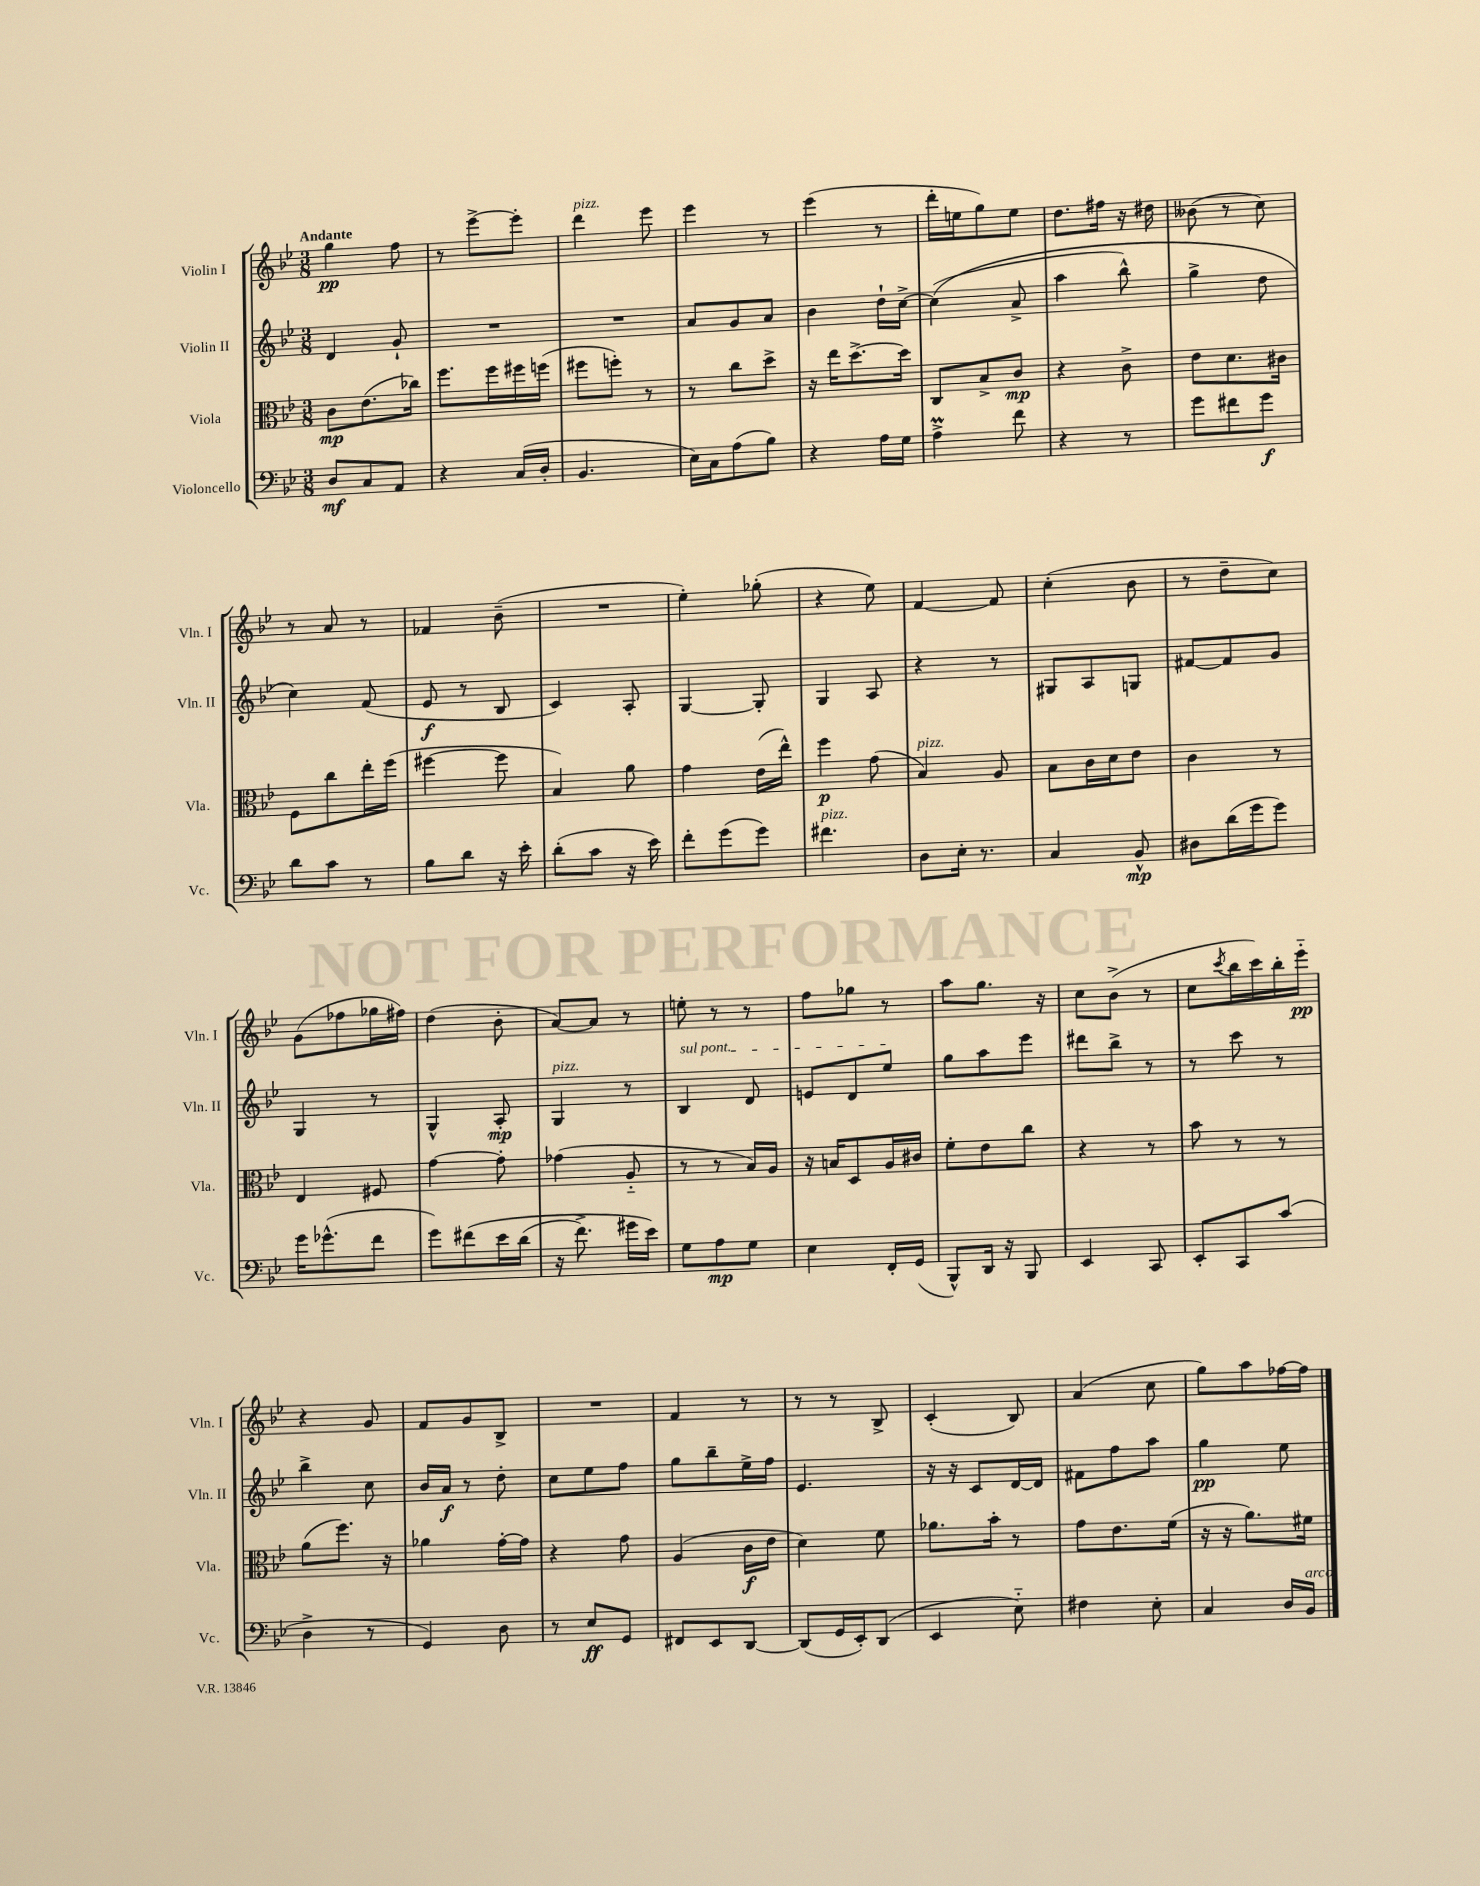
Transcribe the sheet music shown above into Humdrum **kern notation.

**kern	**dynam	**kern	**dynam	**kern	**dynam	**kern	**dynam
*part4	*part4	*part3	*part3	*part2	*part2	*part1	*part1
*staff4	*staff4	*staff3	*staff3	*staff2	*staff2	*staff1	*staff1
*I"Violoncello	*	*I"Viola	*	*I"Violin II	*	*I"Violin I	*
*I'Vc.	*	*I'Vla.	*	*I'Vln. II	*	*I'Vln. I	*
*clefF4	*	*clefC3	*	*clefG2	*	*clefG2	*
*k[b-e-]	*	*k[b-e-]	*	*k[b-e-]	*	*k[b-e-]	*
*M3/8	*	*M3/8	*	*M3/8	*	*M3/8	*
=1	=1	=1	=1	=1	=1	=1	=1
!	!	!	!	!	!	!LO:TX:a:B:t=Andante	!
8D/L	mf	8c\L	mp	4d/	.	4gg\	pp
8C/	.	(8.e-\	.	.	.	.	.
8AA/J	.	.	.	8g`/	.	8ff\	.
.	.	16cc-X\Jk)	.	.	.	.	.
=2	=2	=2	=2	=2	=2	=2	=2
4r	.	8.ff\L	.	4.r	.	8r	.
.	.	.	.	.	.	[8eee-^\L	.
.	.	16ff\L	.	.	.	.	.
(16C/LL	.	16ff#X\	.	.	.	8eee-'\J]	.
16D'/JJ	.	(16ffn\JJ	.	.	.	.	.
=3	=3	=3	=3	=3	=3	=3	=3
!	!	!	!	!	!	!LO:TX:a:i:t=pizz.	!
4.BB-/	.	8ff#X\L	.	4.r	.	4ddd\	.
.	.	8ffn'\J)	.	.	.	.	.
.	.	8r	.	.	.	8eee-\	.
=4	=4	=4	=4	=4	=4	=4	=4
16E-\LL)	.	8r	.	8a/L	.	4eee-\	.
16C\J	.	.	.	.	.	.	.
(8A\	.	8cc\L	.	8g/	.	.	.
8B-\J)	.	8dd^\J	.	8a/J	.	8r	.
=5	=5	=5	=5	=5	=5	=5	=5
4r	.	16r	.	4b-\	.	(4eee-\	.
.	.	16ee-\KL	.	.	.	.	.
.	.	[8.dd^\	.	.	.	.	.
16A\LL	.	.	.	16dd`\LL	.	8r	.
16G\JJ	.	16dd\Jk]	.	[16cc^\JJ	.	.	.
=6	=6	=6	=6	=6	=6	=6	=6
4Am^\	.	8C/L	.	((4cc\]	.	16ddd'\LL	.
.	.	.	.	.	.	16een\J	.
.	.	8B-^/	.	.	.	8gg\)	.
8f\	.	8c/J	mp	8a^/	.	8ee\J	.
=7	=7	=7	=7	=7	=7	=7	=7
4r	.	4r	.	4aa\	.	8.dd\L	.
.	.	.	.	.	.	16ff#X\Jk	.
8r	.	8c^\	.	8bb-^^\)	.	16r	.
.	.	.	.	.	.	16dd#X\	.
=8	=8	=8	=8	=8	=8	=8	=8
8g\L	.	8e-\L	.	4gg^\	.	(8b--X\	.
8f#X\	.	8.d\	.	.	.	8r	.
8g\J	f	.	.	8dd\	.	8cc\)	.
.	.	16c#X\Jk	.	.	.	.	.
!!LO:LB:g=z
=9	=9	=9	=9	=9	=9	=9	=9
8d\L	.	8F\L	.	4cc\)	.	8r	.
8c\J	.	8cc\	.	.	.	8a/	.
8r	.	16ee-'\L	.	(8f/	.	8r	.
.	.	(16ff\JJ	.	.	.	.	.
=10	=10	=10	=10	=10	=10	=10	=10
8B-\L	.	[4ff#X\	.	8e-/	f	4f-X/	.
8d\J	.	.	.	8r	.	.	.
16r	.	8ff#\]	.	8B-/	.	(8b-~\	.
16e-'\	.	.	.	.	.	.	.
=11	=11	=11	=11	=11	=11	=11	=11
(8d'\L	.	4B-/)	.	4c/)	.	4.r	.
8c\J	.	.	.	.	.	.	.
16r	.	8a\	.	8A'/	.	.	.
16e-\)	.	.	.	.	.	.	.
=12	=12	=12	=12	=12	=12	=12	=12
8f'\L	.	4g\	.	[4G/	.	4ee-'\)	.
(8g\	.	.	.	.	.	.	.
8g\J)	.	(16e-\LL	.	8G'/]	.	(8gg-X'\	.
.	.	16ee-^^\JJ)	.	.	.	.	.
=13	=13	=13	=13	=13	=13	=13	=13
!LO:TX:a:i:t=pizz.	!	!	!	!	!	!	!
4.f#X\	.	4ff\	p	4G/	.	4r	.
.	.	(8g\	.	8A/	.	8ee-\)	.
=14	=14	=14	=14	=14	=14	=14	=14
!	!	!LO:TX:a:i:t=pizz.	!	!	!	!	!
8D\L	.	4B-/)	.	4r	.	[4f/	.
16E-'\Jk	.	.	.	.	.	.	.
8.r	.	.	.	.	.	.	.
.	.	8A/	.	8r	.	8f/]	.
=15	=15	=15	=15	=15	=15	=15	=15
4C/	.	8B-\L	.	8G#X/L	.	(4cc'\	.
.	.	16c\L	.	8A/	.	.	.
.	.	16d\J	.	.	.	.	.
8BB-^^/	mp	8e-\J	.	8Gn/J	.	8b-\	.
=16	=16	=16	=16	=16	=16	=16	=16
8D#X\L	.	4c\	.	[8f#X/L	.	8r	.
(16d\L	.	.	.	8f#/]	.	8dd~\L	.
16g\J	.	.	.	.	.	.	.
8g\J)	.	8r	.	8g/J	.	8cc\J)	.
!!LO:LB:g=z
=17	=17	=17	=17	=17	=17	=17	=17
16g\KL	.	4E-/	.	4G/	.	(8g\L	.
(8.g-X^^\	.	.	.	.	.	.	.
.	.	.	.	.	.	8ff-X\	.
8f\J	.	8F#X/	.	8r	.	16gg-X\L	.
.	.	.	.	.	.	16ff#X\JJ)	.
=18	=18	=18	=18	=18	=18	=18	=18
8g\L)	.	[4g\	.	4G^^/	.	(4dd\	.
(8f#X\	.	.	.	.	.	.	.
16e-\L	.	8g'\]	.	8A'/	mp	8b-'\	.
(16d\JJ	.	.	.	.	.	.	.
=19	=19	=19	=19	=19	=19	=19	=19
!	!	!	!	!LO:TX:a:i:t=pizz.	!	!	!
16r	.	(4g-X\	.	4G/	.	[8a/L)	.
8.f^\)	.	.	.	.	.	.	.
.	.	.	.	.	.	8a/J]	.
16g#X\LL	.	8A/	.	8r	.	8r	.
16e-\JJ)	.	.	.	.	.	.	.
=20	=20	=20	=20	=20	=20	=20	=20
!	!	!	!	!LO:TX:a:i:t=sul pont.	!	!	!
8G\L	.	8r	.	4B-/	.	8een'\	.
8A\	mp	8r	.	.	.	8r	.
8G\J	.	16B-/LL)	.	8d/	.	8r	.
.	.	16A/JJ	.	.	.	.	.
=21	=21	=21	=21	=21	=21	=21	=21
4E-\	.	16r	.	8en/L	.	8ff\L	.
.	.	16Bn/KL	.	.	.	.	.
.	.	8D/	.	8d/	.	8gg-X\J	.
16FF'/LL	.	16A/L	.	8ee-/J	.	8r	.
(16GG/JJ	.	16c#X/JJ	.	.	.	.	.
=22	=22	=22	=22	=22	=22	=22	=22
8BBB-^^/L)	.	8f'\L	.	8gg\L	.	8aa\L	.
16DD/Jk	.	8e-\	.	8aa\	.	8.gg\J	.
16r	.	.	.	.	.	.	.
8BBB-/	.	8cc\J	.	8eee-\J	.	.	.
.	.	.	.	.	.	16r	.
=23	=23	=23	=23	=23	=23	=23	=23
4EE-/	.	4r	.	8ddd#X\L	.	8cc\L	.
.	.	.	.	8bb-^\J	.	(8b-^\J	.
8CC/	.	8r	.	8r	.	8r	.
=24	=24	=24	=24	=24	=24	=24	=24
8EE-'/L	.	8b-\	.	8r	.	8cc\L	.
.	.	.	.	.	.	8qccc/	.
8CC/	.	8r	.	8ccc\	.	16bb-\L	.
.	.	.	.	.	.	16ccc\)	.
(8c/J	.	8r	.	8r	.	16bb-'\	.
.	.	.	.	.	.	16eee-\JJ	pp
!!LO:LB:g=z
=25	=25	=25	=25	=25	=25	=25	=25
4D^\	.	(8a\L	.	4bb-^\	.	4r	.
.	.	8.ff\J)	.	.	.	.	.
8r	.	.	.	8cc\	.	8g/	.
.	.	16r	.	.	.	.	.
=26	=26	=26	=26	=26	=26	=26	=26
4GG/)	.	4a-X\	.	16b-/LL	.	8f/L	.
.	.	.	.	16a/JJ	f	.	.
.	.	.	.	8r	.	8g/	.
8D\	.	[16g'\LL	.	8dd'\	.	8B-^/J	.
.	.	16g\JJ]	.	.	.	.	.
=27	=27	=27	=27	=27	=27	=27	=27
8r	.	4r	.	8cc\L	.	4.r	.
8E-/L	ff	.	.	8ee-\	.	.	.
8GG/J	.	8g\	.	8ff\J	.	.	.
=28	=28	=28	=28	=28	=28	=28	=28
8FF#X/L	.	(4A/	.	8gg\L	.	4f/	.
8EE-/	.	.	.	8bb-~\	.	.	.
[8DD/J	.	16c\LL	f	16ee-^\L	.	8r	.
.	.	16e-\JJ	.	16ff\JJ	.	.	.
=29	=29	=29	=29	=29	=29	=29	=29
(8DD/L]	.	4d\)	.	4.e-/	.	8r	.
16GG/L	.	.	.	.	.	8r	.
16EE-'/J)	.	.	.	.	.	.	.
(8DD/J	.	8f\	.	.	.	8B-^/	.
=30	=30	=30	=30	=30	=30	=30	=30
4EE-/	.	8.a-X\L	.	16r	.	(4c'/	.
.	.	.	.	16r	.	.	.
.	.	.	.	8c/L	.	.	.
.	.	16b-'\Jk	.	.	.	.	.
8E-\)	.	8r	.	[16d/L	.	8B-/)	.
.	.	.	.	16d/JJ]	.	.	.
=31	=31	=31	=31	=31	=31	=31	=31
4F#X\	.	8g\L	.	8f#X\L	.	(4a/	.
.	.	8.e-\	.	8ff\	.	.	.
8E-'\	.	.	.	8aa\J	.	8cc\	.
.	.	(16f\Jk	.	.	.	.	.
=32	=32	=32	=32	=32	=32	=32	=32
4C/	.	16r	.	4gg\	pp	8gg\L)	.
.	.	16r	.	.	.	.	.
.	.	8.a\L)	.	.	.	8aa\	.
16D/LL	.	.	.	8ee-\	.	[16ff-X\L	.
!LO:TX:a:i:t=arco	!	!	!	!	!	!	!
16BB-/JJ	.	16f#X\Jk	.	.	.	16ff-\JJ]	.
==	==	==	==	==	==	==	==
*-	*-	*-	*-	*-	*-	*-	*-
